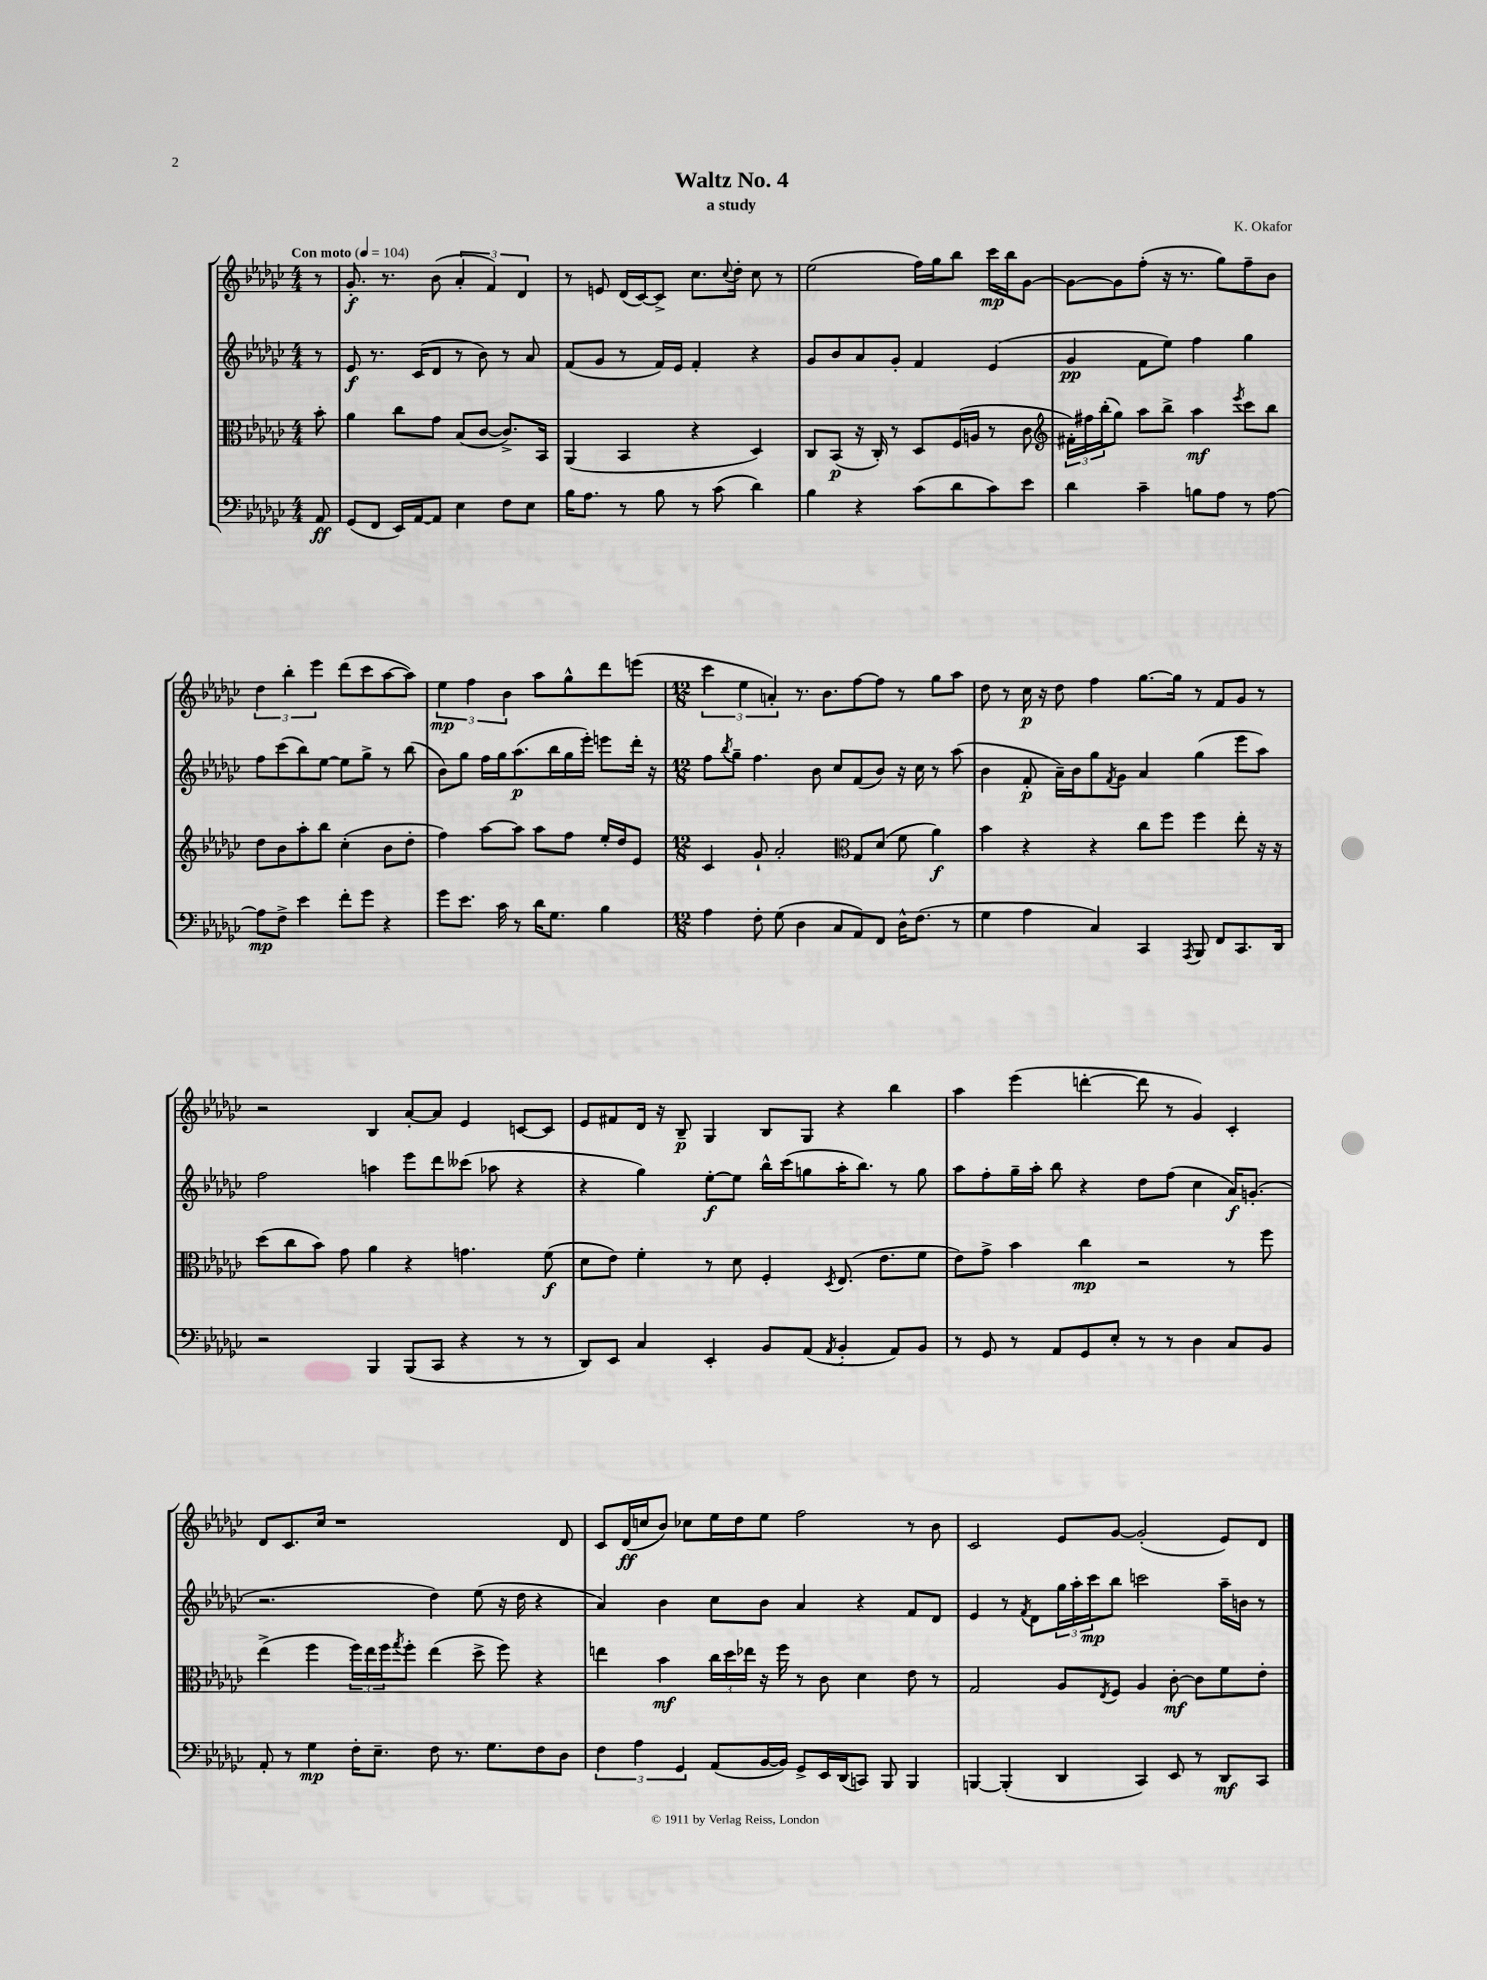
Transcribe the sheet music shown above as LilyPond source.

\header { title = "Waltz No. 4" composer = "K. Okafor" subtitle = "a study" }
<<
\new StaffGroup <<
\new Staff = "s0" {
    \clef treble \key ges \major \numericTimeSignature \time 4/4 \partial 8 \tempo "Con moto" 4 = 104
    r8 |
    ges'8.-.\f r8. bes'8( \tuplet 3/2 { aes'4-. f'4) des'4 } |
    r8 e'8 des'16( ces'16~) ces'8-> ces''8. \appoggiatura { ces''8 } des''16-. ces''8 r8 |
    ees''2( f''16) ges''16 bes''8 ces'''16\mp bes''16 ges'8~ |
    ges'8~ ges'8 f''8-.( r16 r8. ges''8) f''8-- bes'8 |
    \tuplet 3/2 { des''4 bes''4-. ees'''4 } des'''8( ces'''8 aes''8~ aes''8) |
    \tuplet 3/2 { ees''4\mp f''4 bes'4 } aes''8 ges''8-^ des'''8 e'''8( |
    \numericTimeSignature \time 12/8 \tuplet 3/2 { ces'''4 ees''4 a'4-.) } r8. bes'8. f''8~ f''8 r8 ges''8 aes''8 |
    des''8 r8 ces''16\p r16 des''8 f''4 ges''8.~ ges''16 r8 f'8 ges'8 r8 |
    r2 bes4 aes'8~-. aes'8 ees'4 c'8~ c'8 |
    ees'8 fis'8 des'16 r16 bes8--\p ges4 bes8 ges8 r4 bes''4 |
    aes''4 ees'''4( d'''4~-. d'''8 r8 ges'4) ces'4-. |
    des'8 ces'8. ces''16 r1 des'8 |
    ces'8 des'16\ff( c''16 bes'8) ces''8 ees''16 des''16 ees''8 f''2 r8 bes'8 |
    ces'2 ees'8 ges'8~ ges'2-.( ees'8) des'8 \bar "|." |
}
\new Staff = "s1" {
    \clef treble \key ges \major \numericTimeSignature \time 4/4 \partial 8
    r8 |
    ees'8\f r8. ces'16( des'8 r8 bes'8) r8 aes'8 |
    f'8( ges'8 r8 f'16) ees'16 f'4-. r4 |
    ges'8 bes'8 aes'8 ges'8-. f'4 ees'4( |
    ges'4\pp f'8 ees''8) f''4 ges''4 |
    f''8 ces'''8( bes''8) ees''8~ ees''8 ges''8-> r8 bes''8( |
    bes'8) ges''8 f''16 ges''16 aes''8.\p( bes''16 ges''16 ees'''16-.) e'''8 des'''16-. r16 |
    \numericTimeSignature \time 12/8 f''8 \acciaccatura { bes''8 } ges''8-- f''4. bes'8 ces''8 f'8( bes'8) r16 ces''16 r8 aes''8( |
    bes'4 f'8-.\p aes'16--) bes'16 ges''8 \acciaccatura { f'8 } ges'8 aes'4 ges''4( ees'''8 aes''8) |
    f''2 a''4 ees'''8 des'''8 ceses'''8( aes''8 r4 |
    r4 ges''4) ees''8~-.\f ees''8 bes''16-^ ces'''16( g''8 aes''16-. bes''8.) r8 g''8 |
    aes''8 f''8-. ges''16-- aes''16-. bes''8 r4 des''8 f''8( ces''4 aes'16\f) g'8.-.( |
    r2. des''4) ees''8( r16 des''16 r4 |
    aes'4) bes'4 ces''8 bes'8 aes'4 r4 f'8 des'8 |
    ees'4 r8 \acciaccatura { f'8 } des'8 \tuplet 3/2 { ges''16 aes''16-. ces'''16\mp } bes''8 c'''2 aes''16-- b'16 r8 \bar "|." |
}
\new Staff = "s2" {
    \clef alto \key ges \major \numericTimeSignature \time 4/4 \partial 8
    bes'8-. |
    aes'4 ces''8 ges'8 bes8( ces'8~ ces'8.->) bes,16 |
    aes,4( bes,4 r4 des4) |
    ces8 bes,8\p( r16 ces16-.) r8 des8 f16( a16 r8 ces'8 |
    \clef treble \tuplet 3/2 { fis'16-.) fis''16 bes''16-.( } ges''8) aes''8 bes''8-> aes''4\mf \acciaccatura { ees'''8 } ces'''8 bes''8 |
    des''8 bes'8 aes''8-. bes''8 ces''4-.( bes'8 des''8-. |
    f''4) aes''8~ aes''8 aes''8 f''8 ees''16-. des''16 ees'8 |
    \numericTimeSignature \time 12/8 ces'4 ges'8-! aes'2-. \clef alto ges8 des'8( f'8 aes'4\f) |
    bes'4 r4 r4 ces''8 f''8 f''4 ees''8-. r16 r16 |
    des''8( ces''8 bes'8) ges'8 aes'4 r4 g'4. f'8\f( |
    des'8 ees'8) f'4-. r8 des'8 f4-. \acciaccatura { des8 } ees8.( ees'8. f'8 |
    ees'8) ges'8-> bes'4 ces''4\mp r2 r8 f''8 |
    ees''4->( f''4 \tuplet 3/2 { f''16) ees''16 f''16 } \acciaccatura { ges''8 } f''8-. ees''4( des''8-> f''8) r4 |
    e''4 bes'4\mf \tuplet 3/2 { ces''16 des''16 ees''16 } r16 f''16 r8 ces'8 des'4 ees'8 r8 |
    ges2 aes8 \acciaccatura { ees8 } f8 aes4 ces'8~-.\mf ces'8 f'8 ees'8-. \bar "|." |
}
\new Staff = "s3" {
    \clef bass \key ges \major \numericTimeSignature \time 4/4 \partial 8
    aes,8\ff |
    ges,8( f,8 ees,16) aes,16~ aes,8 ees4 f8 ees8 |
    bes16 aes8. r8 bes8 r8 ces'8( des'4) |
    bes4 r4 ces'8( des'8 ces'8) ees'8 |
    des'4 ces'4-- b8 aes8 r8 aes8~ |
    aes8\mp f8-> ees'4 f'8-. ges'8 r4 |
    ges'8 ees'8. ces'16 r8 des'16 ges8. bes4 |
    \numericTimeSignature \time 12/8 aes4 f8-. ges8( des4 ces8 aes,8) f,8 des16-^ f8.( r8 |
    ges4 aes4 ces4) ces,4 \acciaccatura { aes,,8 } bes,,8 f,8 ces,8. des,16 |
    r2 bes,,4 bes,,8( ces,8 r4 r8 r8 |
    des,8) ees,8 ces4 ees,4-. bes,8 aes,8( \acciaccatura { aes,8 } bes,4-. aes,8) bes,8 |
    r8 ges,8 r8 aes,8 ges,8 ees8-. r8 r8 des4 ces8 bes,8 |
    aes,8-. r8 ges4\mp f16-. ees8.-- f8 r8. ges8. f8 des8 |
    \tuplet 3/2 { f4 aes4 ges,4 } aes,8( bes,16~ bes,16) ges,8-> ees,16 des,16( c,8) bes,,8 bes,,4 |
    b,,4~ b,,4-.( des,4 ces,4) ees,8 r8 des,8\mf ces,8 \bar "|." |
}
>>
>>
\layout { \context { \Score \remove "Bar_number_engraver" } }
